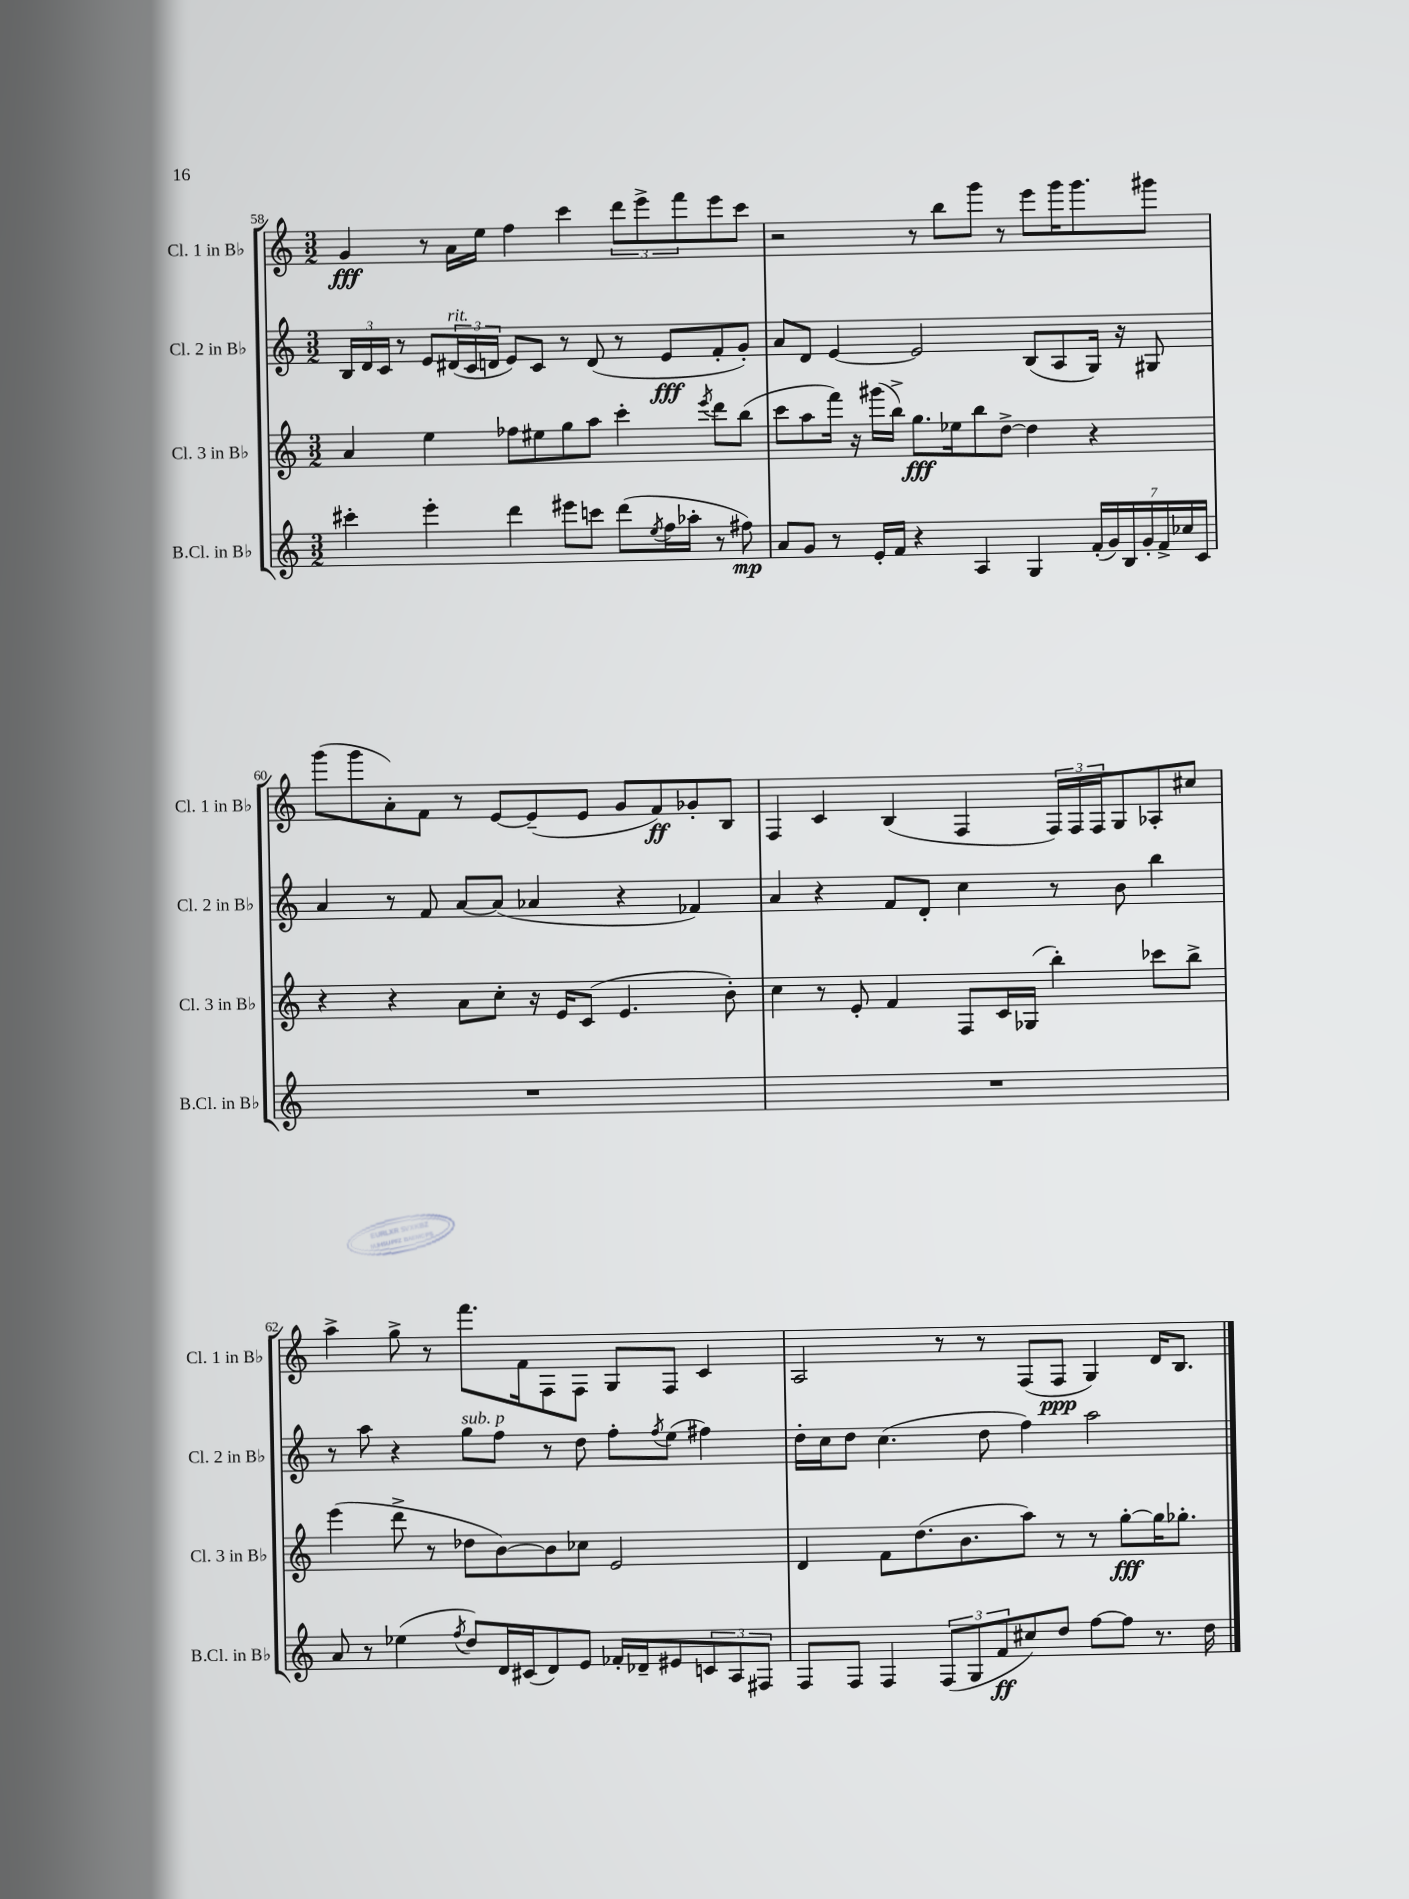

**kern	**dynam	**kern	**dynam	**kern	**dynam	**kern	**dynam
*part4	*part4	*part3	*part3	*part2	*part2	*part1	*part1
*staff4	*staff4	*staff3	*staff3	*staff2	*staff2	*staff1	*staff1
*I"B.Cl. in B♭	*	*I"Cl. 3 in B♭	*	*I"Cl. 2 in B♭	*	*I"Cl. 1 in B♭	*
*I'B.Cl. in B♭	*	*I'Cl. 3 in B♭	*	*I'Cl. 2 in B♭	*	*I'Cl. 1 in B♭	*
*clefG2	*	*clefG2	*	*clefG2	*	*clefG2	*
*k[]	*	*k[]	*	*k[]	*	*k[]	*
*M3/2	*	*M3/2	*	*M3/2	*	*M3/2	*
=58	=58	=58	=58	=58	=58	=58	=58
4ccc#X'\	.	4a/	.	24B/LL	.	4g/	fff
.	.	.	.	24d/	.	.	.
.	.	.	.	24c/JJ	.	.	.
.	.	.	.	8r	.	.	.
4eee'\	.	4ee\	.	8e/L	.	8r	.
!	!	!	!	!LO:TX:a:i:t=rit.	!	!	!
.	.	.	.	(24d#X/L	.	16a\LL	.
.	.	.	.	24c/	.	.	.
.	.	.	.	.	.	16ee\JJ	.
.	.	.	.	24dn/JJ	.	.	.
4ddd\	.	8ff-X\L	.	8e/L)	.	4ff\	.
.	.	8ee#X\	.	8c/J	.	.	.
8eee#X\L	.	8gg\	.	8r	.	4ccc\	.
8cccn\J	.	8aa\J	.	(8d/	.	.	.
(8ddd\L	.	4ccc'\	.	8r	.	12ddd\L	.
.	.	.	.	.	.	12eee^\	.
8qee/	.	.	.	.	.	.	.
16ff\L	.	.	.	8e/L	fff	.	.
.	.	.	.	.	.	12fff\	.
16aa-X'\JJ	.	.	.	.	.	.	.
.	.	8qeee/	.	.	.	.	.
8r	.	8ddd\L	.	8f'/	.	8eee\	.
8ff#X\)	mp	(8bb\J	.	8g'/J)	.	8ccc\J	.
=59	=59	=59	=59	=59	=59	=59	=59
8a/L	.	8ccc\L	.	8a/L	.	2r	.
8g/J	.	8aa\	.	8d/J	.	.	.
8r	.	16fff\Jk)	.	[4e/	.	.	.
.	.	16r	.	.	.	.	.
16e'/LL	.	(16ggg#X\LL	.	.	.	.	.
16f/JJ	.	16bb^\JJ)	.	.	.	.	.
4r	.	8.gg\L	fff	2e/]	.	8r	.
.	.	.	.	.	.	8bb\L	.
.	.	16ee-X\k	.	.	.	.	.
4A/	.	8bb\	.	.	.	8ggg\J	.
.	.	[8dd^\J	.	.	.	8r	.
4G/	.	4dd\]	.	(8B/L	.	8eee\L	.
.	.	.	.	8A/	.	16ggg\K	.
.	.	.	.	.	.	8.ggg\	.
(28f'/LL	.	4r	.	16G/Jk)	.	.	.
28g/)	.	.	.	.	.	.	.
.	.	.	.	16r	.	.	.
28B/	.	.	.	.	.	.	.
28g'/	.	.	.	.	.	.	.
.	.	.	.	8G#X/	.	8ggg#X\J	.
28f^/	.	.	.	.	.	.	.
28cc-X/	.	.	.	.	.	.	.
28c/JJ	.	.	.	.	.	.	.
!!LO:LB:g=z
=60	=60	=60	=60	=60	=60	=60	=60
1.r	.	4r	.	4a/	.	(8ggg\L	.
.	.	.	.	.	.	8ggg\	.
.	.	4r	.	8r	.	8a'\)	.
.	.	.	.	8f/	.	8f\J	.
.	.	8a\L	.	[8a/L	.	8r	.
.	.	8cc'\J	.	(8a/J]	.	[8e/L	.
.	.	16r	.	4a-X/	.	(8e~/]	.
.	.	16e/KL	.	.	.	.	.
.	.	(8c/J	.	.	.	8e/J	.
.	.	4.e/	.	4r	.	8g/L	.
.	.	.	.	.	.	8f/)	ff
.	.	.	.	4f-X/)	.	8g-X'/	.
.	.	8b'\)	.	.	.	8B/J	.
=61	=61	=61	=61	=61	=61	=61	=61
1.r	.	4cc\	.	4a/	.	4F/	.
.	.	8r	.	4r	.	4c/	.
.	.	8e'/	.	.	.	.	.
.	.	4f/	.	8f/L	.	(4B/	.
.	.	.	.	8d'/J	.	.	.
.	.	8F/L	.	4cc\	.	4F/	.
.	.	16c/L	.	.	.	.	.
.	.	(16G-X/JJ	.	.	.	.	.
.	.	4bb'\)	.	8r	.	24F/LL)	.
.	.	.	.	.	.	24F/	.
.	.	.	.	.	.	24F/J	.
.	.	.	.	8b\	.	8G/	.
.	.	8ccc-X\L	.	4bb\	.	8A-X'/	.
.	.	8bb^\J	.	.	.	8cc#X/J	.
!!LO:LB:g=z
=62	=62	=62	=62	=62	=62	=62	=62
8a/	.	(4eee\	.	8r	.	4aa^\	.
8r	.	.	.	8aa\	.	.	.
(4ee-X\	.	8ddd^\	.	4r	.	8gg^\	.
.	.	8r	.	.	.	8r	.
8qff/	.	.	.	.	.	.	.
!	!	!	!	!LO:TX:a:i:t=sub. p	!	!	!
8dd/L)	.	8dd-X\L	.	8gg\L	.	8.fff\L	.
16d/L	.	[8b\)	.	8ff\J	.	.	.
(16c#X/J	.	.	.	.	.	16f\k	.
8d/)	.	8b\]	.	8r	.	8F\	.
8e/J	.	8cc-X\J	.	8dd\	.	8F\J	.
16f-X'/LL	.	2e/	.	8ff'\L	.	8G/L	.
16d-X~/J	.	.	.	.	.	.	.
.	.	.	.	8qff/	.	.	.
8e#X/	.	.	.	(8ee\J	.	8F/J	.
12cn/	.	.	.	4ff#X\)	.	4c/	.
12A/	.	.	.	.	.	.	.
12F#X/J	.	.	.	.	.	.	.
=63	=63	=63	=63	=63	=63	=63	=63
8F/L	.	4d/	.	16dd'\LL	.	2A/	.
.	.	.	.	16cc\J	.	.	.
8F/J	.	.	.	8dd\J	.	.	.
4F/	.	8f\L	.	(4.cc\	.	.	.
.	.	(8.dd\	.	.	.	.	.
(12F/L	.	.	.	.	.	8r	.
.	.	8.b\	.	.	.	.	.
12G/	.	.	.	.	.	.	.
.	.	.	.	8dd\	.	8r	.
12f/	ff	.	.	.	.	.	.
8cc#X/)	.	8aa\J)	.	4ff\)	.	(8F/L	.
8dd/J	.	8r	.	.	.	8F/J	ppp
[8ff\L	.	8r	.	2aa\	.	4G/)	.
8ff\J]	.	[8gg'\L	fff	.	.	.	.
8.r	.	16gg\K]	.	.	.	16d/KL	.
.	.	8.gg-X'\J	.	.	.	8.B/J	.
16dd\	.	.	.	.	.	.	.
==	==	==	==	==	==	==	==
*-	*-	*-	*-	*-	*-	*-	*-
